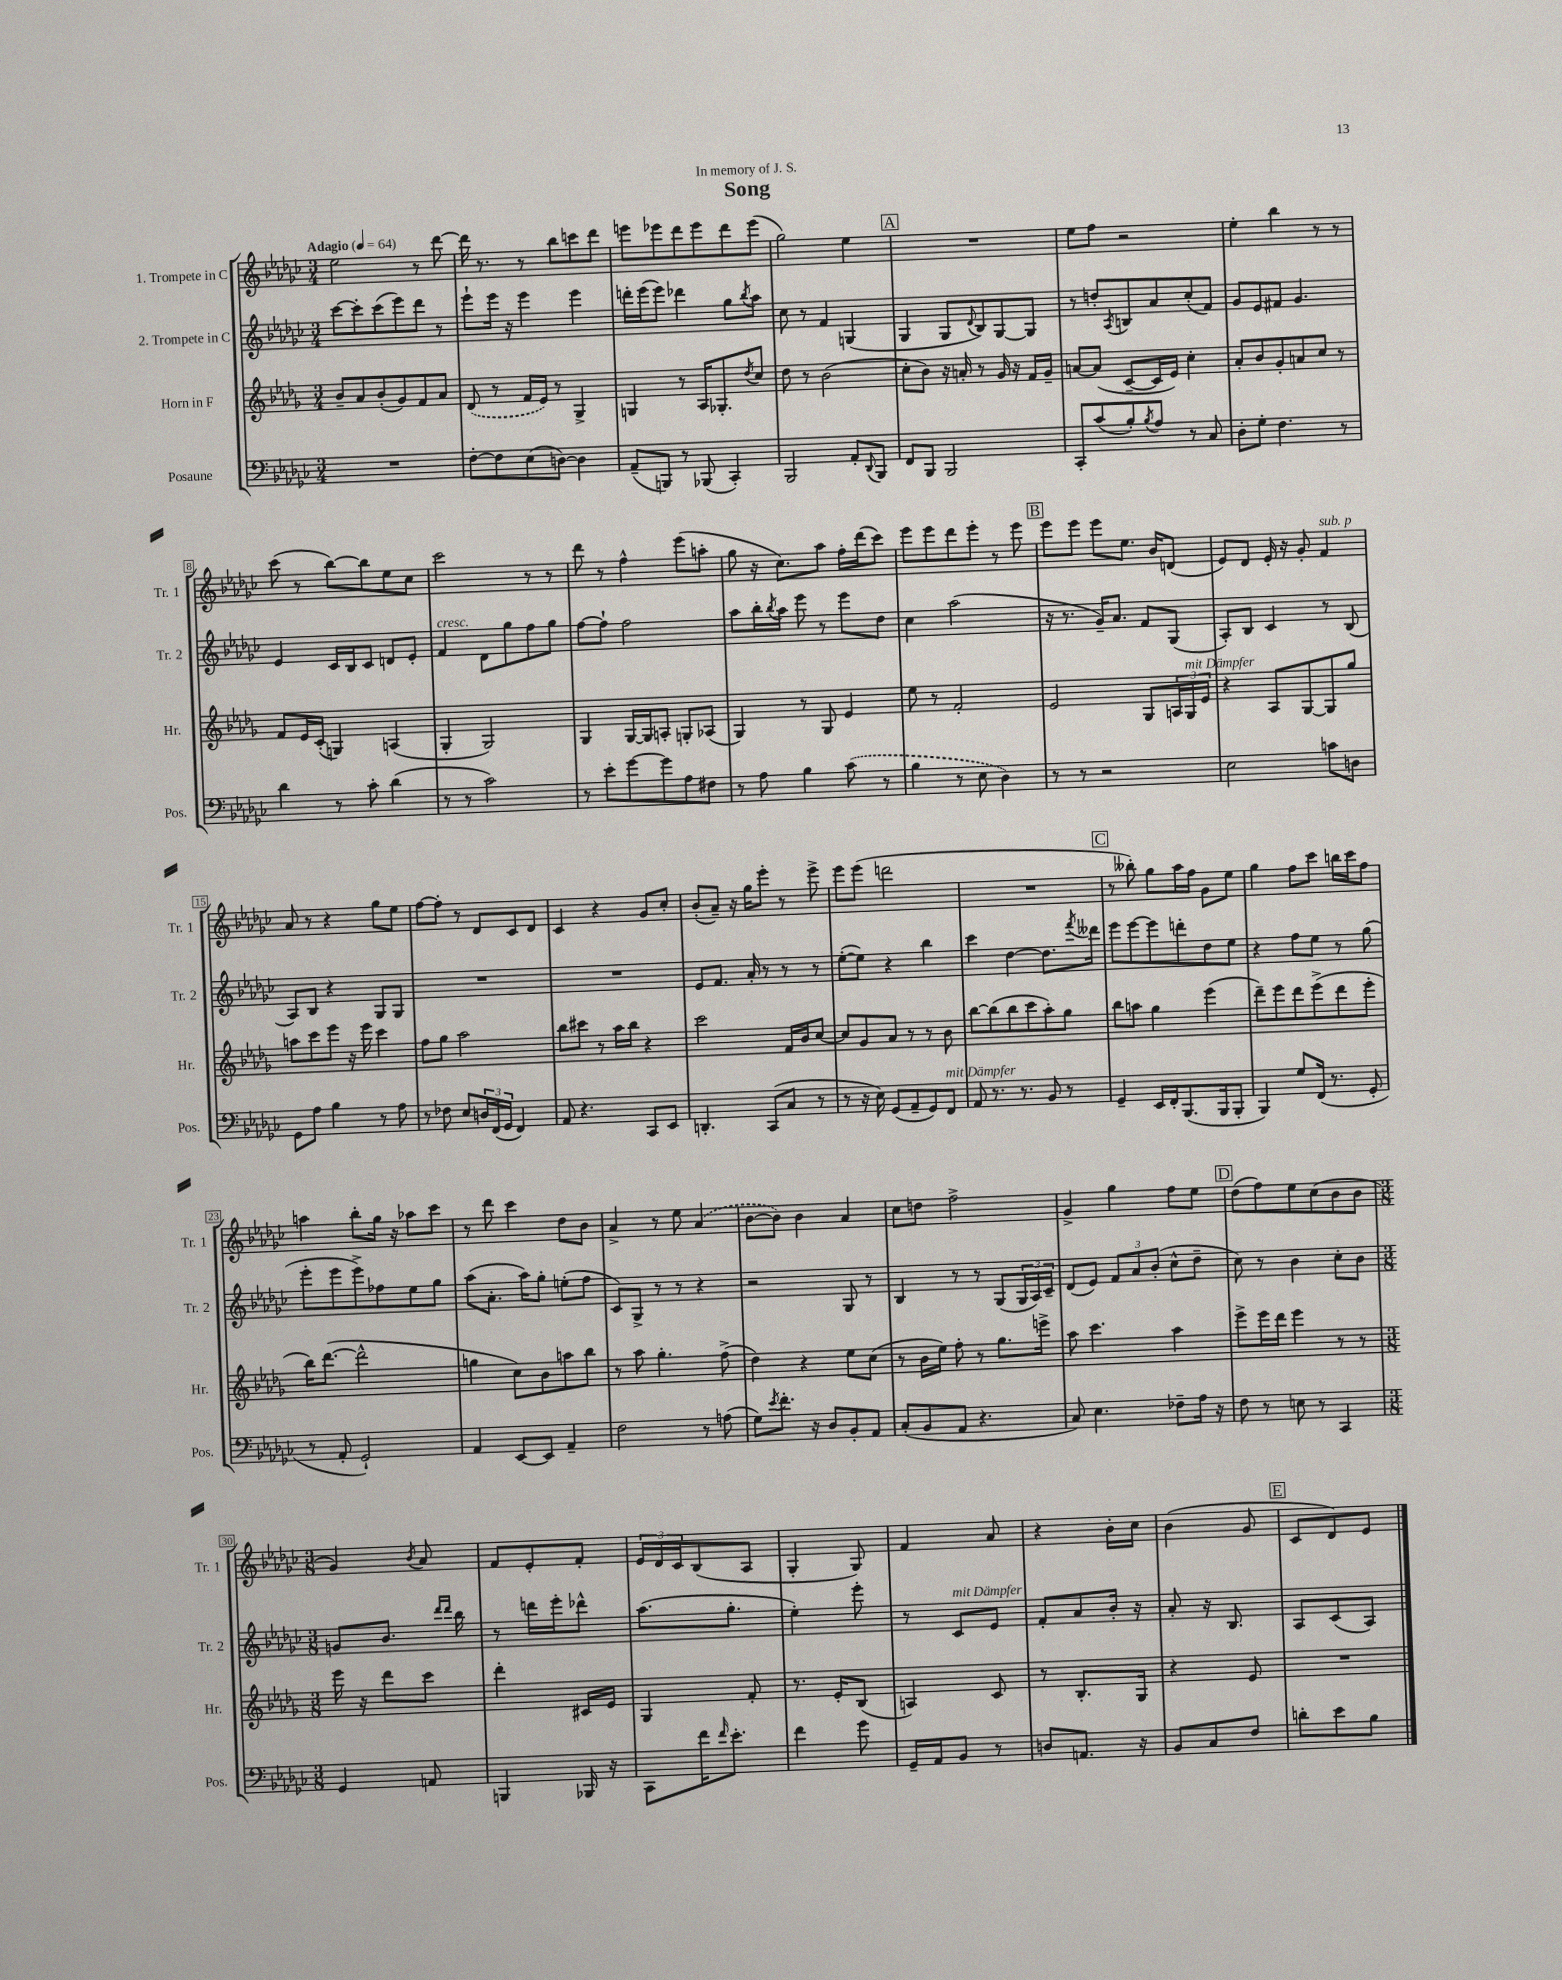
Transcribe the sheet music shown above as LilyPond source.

\header { title = "Song" dedication = "In memory of J. S." }
<<
\new StaffGroup <<
\new Staff = "s0" \with { instrumentName = "1. Trompete in C" shortInstrumentName = "Tr. 1" } {
    \clef treble \key ges \major \numericTimeSignature \time 3/4 \tempo "Adagio" 4 = 64
    ees''2 r8 des'''8~ |
    des'''16 r8. r8 bes''8 c'''8 des'''8 |
    e'''8 ees'''8 des'''8 ees'''8 des'''8 ees'''8( |
    ges''2) ees''4 |
    \mark \markup { \box "A" } R2. |
    ees''8 f''8 r2 |
    ees''4-. bes''4 r8 r8 |
    ces'''8( r8 bes''8~) bes''8 ees''8 ces''8 |
    ces'''2 r8 r8 |
    des'''8 r8 f''4-^ ees'''8( a''8-. |
    ges''8 r16 ces''8.) aes''8 f''16-. des'''16( ces'''8) |
    ees'''8 ees'''8 des'''8 ees'''8-. r8 ees'''8 |
    \mark \markup { \box "B" } ees'''8 ees'''8 ees'''8 ees''8. bes'16 d'8( |
    ees'8) des'8 ees'16-. r16 ges'8-. f'4^\markup { \italic "sub. p" } |
    aes'8 r8 r4 ges''8 ees''8 |
    f''8~ f''8-. r8 des'8 ces'8 des'8 |
    ces'4 r4 ges'8 ces''8-. |
    bes'8-.( aes'8--) r16 ges''16 ees'''8-. r8 ees'''8-> |
    ees'''8 ees'''8( d'''2 |
    R2. |
    \mark \markup { \box "C" } r8 beses''8-.) ges''8 aes''16 f''16 ges'8 ees''8 |
    ges''4 f''8 ces'''8 b''16 ces'''16 f''8 |
    a''4 bes''8-. ges''16 r16 aes''8 ces'''8 |
    r8 des'''8 ces'''4 des''8 bes'8 |
    aes'4-> r8 ees''8 \once \slurDashed aes'4( |
    bes'8~ bes'8) bes'4 aes'4 |
    ces''8 d''8 f''2-> |
    ges'4-> ges''4 f''8 ees''8 |
    \mark \markup { \box "D" } des''8( f''8) ees''8 ces''8( bes'8 bes'8 |
    \numericTimeSignature \time 3/8 ges'4) \acciaccatura { bes'8 } aes'8 |
    f'8 ees'8-. f'8-. |
    \tuplet 3/2 { ees'16 des'16 ces'16 } bes8( aes8 |
    ges4-. ges8) |
    f'4 aes'8 |
    r4 bes'16-. ces''16 |
    bes'4( ges'8 |
    \mark \markup { \box "E" } ces'8 des'8) ees'8 \bar "|." |
}
\new Staff = "s1" \with { instrumentName = "2. Trompete in C" shortInstrumentName = "Tr. 2" } {
    \clef treble \key ges \major \numericTimeSignature \time 3/4
    ces'''8~ ces'''8-. ces'''8( ees'''8) des'''8 r8 |
    ees'''8-! ees'''16 r16 ees'''4 ees'''4 |
    d'''16-. ees'''16( ees'''8) des'''4 ges''8 \acciaccatura { bes''8 } aes''8 |
    ces''8 r8 f'4 g4( |
    \mark \markup { \box "A" } ges4 ges8 \appoggiatura { des'8 } bes8) ges8~ ges8 |
    r8 d''8-. \acciaccatura { aes8 } b8 aes'8 ces''8-.( f'8) |
    ges'8 ees'8 fis'8 ges'4. |
    ees'4 ces'16 bes16 ces'8 d'8 ees'8-. |
    f'4^\markup { \italic "cresc." } des'8 ges''8 f''8 ges''8 |
    f''8~ f''8-! f''2 |
    aes''8 bes''16-. \acciaccatura { bes''8 } aes''16 ees'''8 r8 ees'''8 des''8 |
    ces''4 aes''2( |
    \mark \markup { \box "B" } r16 r8. ges'16--) aes'8. f'8 ges8( |
    aes8-.) bes8 ces'4 r8 bes8( |
    aes8) bes8 r4 ges8 ges8 |
    R2. |
    R2. |
    ees'8 f'8. aes'16-. r8 r8 r8 |
    ees''8~-.( ees''8) r4 bes''4 |
    ces'''4 des''4~ des''8. \acciaccatura { f'''8 } deses'''16 |
    \mark \markup { \box "C" } ees'''8 ees'''8~ ees'''8 d'''8-. des''8 ees''8 |
    r4 f''8 ees''8 r8 ges''8( |
    ees'''8-. ees'''8 ees'''8->) fes''8 ees''8 ges''8 |
    aes''8( aes'8.-. aes''16) ges''8-. e''8-.( f''8 |
    ces'8) ges8-> r8 r8 r4 |
    r2 ges8 r8 |
    bes4 r8 r8 ges8( \tuplet 3/2 { ges16 aes16) ces'16-- } |
    des'8( ees'8) \tuplet 3/2 { f'8 aes'8 bes'8-.( } ces''8-^ des''8-- |
    \mark \markup { \box "D" } ces''8) r8 bes'4 ces''8-. bes'8 |
    \numericTimeSignature \time 3/8 g'8 bes'8. \grace { des'''16 des'''16 } bes''16 |
    r8 d'''16 ees'''16-. des'''8-^ |
    aes''8.( ges''8.-. |
    ees''4-.) ees'''8-. |
    r8 ces'8^\markup { \italic "mit Dämpfer" } ees'8 |
    f'8-. aes'8 bes'16-. r16 |
    aes'8-. r16 bes8. |
    \mark \markup { \box "E" } aes8 ces'8( aes8) \bar "|." |
}
\new Staff = "s2" \with { instrumentName = "Horn in F" shortInstrumentName = "Hr." } {
    \clef treble \key des \major \numericTimeSignature \time 3/4
    bes'8-- aes'8 bes'8-.( ges'8) f'8 aes'8 |
    \once \slurDashed des'8( r8 f'16 ees'16) r8 ges4-> |
    g4 r8 aes16 ges8.-. \acciaccatura { des''8 } c''8 |
    des''8 r8 bes'2( |
    \mark \markup { \box "A" } c''8-. bes'8) r16 a'16-. r8 ges'16 r16 f'16 ges'16-- |
    a'8~ a'8( c'8~-- c'16 ees'16) c''4-. |
    aes'8-. bes'8 ges'8-. a'8 c''8 r8 |
    f'8 ees'16 c'16-.( g4) a4( |
    ges4-. ges2) |
    ges4 ges16~ ges16 a8-. g8-. aes8( |
    ges4) r8 ges8 ees'4 |
    ees''8 r8 f'2-. |
    \mark \markup { \box "B" } ees'2 ges8 \tuplet 3/2 { a16 ges16^\markup { \italic "mit Dämpfer" } ees'16 } |
    r4 aes8 ges8~ ges8 ges''8 |
    a''8 c'''8 ees'''8 r16 ees'''16 c'''4 |
    f''8 ges''8 aes''2 |
    bes''8 cis'''8 r8 aes''16 bes''16 r4 |
    c'''2 f'16 bes'16 c''8~ |
    c''8 ges'8 aes'8 r8 r8 bes'8 |
    bes''8~ bes''8( bes''8 c'''8 aes''8-.) ges''8 |
    \mark \markup { \box "C" } bes''8 a''8 ges''4 ees'''4( |
    des'''8--) ees'''8 des'''8 ees'''8->( des'''8 ees'''8-. |
    bes''16) des'''8.~( des'''2-^ |
    g''4 c''8) bes'8 a''8 bes''8 |
    r8 aes''8 ges''4.-. f''8->( |
    des''4) r4 ees''8 c''8( |
    r8 bes'16 ees''16) f''8-. r8 ges''8. e'''16-> |
    aes''8 c'''4. aes''4 |
    \mark \markup { \box "D" } ees'''8-> ees'''16 des'''16 ees'''4 r8 r8 |
    \numericTimeSignature \time 3/8 ees'''16 r16 des'''8 c'''8 |
    des'''4-. cis'16 ees'16 |
    ges4 f'8-. |
    r8. ees'16-. bes8( |
    a4) c'8 |
    r8 bes8.-. ges16 |
    r4 ees'8 |
    \mark \markup { \box "E" } R4. \bar "|." |
}
\new Staff = "s3" \with { instrumentName = "Posaune" shortInstrumentName = "Pos." } {
    \clef bass \key ges \major \numericTimeSignature \time 3/4
    R2. |
    f8~-. f8 ees8( d8~) d4 |
    aes,8--( b,,8) r8 bes,,8( ces,4-.) |
    bes,,2 aes,8-. \appoggiatura { des,8 } bes,,8 |
    \mark \markup { \box "A" } f,8 bes,,8 bes,,2 |
    ces,8-. ces'8( bes8-.) \acciaccatura { bes8 } aes8 r8 ces8 |
    des8-. ges8-. f4. r8 |
    des'4 r8 ces'8-. des'4( |
    r8 r8 ces'2) |
    r8 ees'8-. ges'8~ ges'8 aes8 fis8 |
    r8 aes8 bes4 \once \slurDashed ces'8( r8 |
    bes4 r8 ees8 des4) |
    \mark \markup { \box "B" } r8 r8 r2 |
    ees2 c'8 d8 |
    ges,8 aes8 bes4 r8 aes8 |
    r8 fes8 ees8 \tuplet 3/2 { d16 f,16( ges,16 } f,4) |
    aes,8 r4. ces,8 ees,8 |
    d,4.-. ces,8( ces8 r8 |
    r8 r16 ees16) ges,8( aes,8-- ges,8) f,8^\markup { \italic "mit Dämpfer" } |
    aes,8 r8. r8. bes,8 r8 |
    \mark \markup { \box "C" } ges,4-- ees,16 f,16-. bes,,8.( bes,,16 bes,,8-. |
    bes,,4) ges8 f,16( r8. ges,8-. |
    r8 aes,8-. ges,2-!) |
    aes,4 ees,8~ ees,8 aes,4-- |
    f2 r8 a8( |
    ges8) \acciaccatura { ees'8 } f'8.-. r16 des8 bes,8-. aes,8 |
    ces8-.( bes,8 aes,8 r4. |
    ces8) ees4. fes8-- aes16 r16 |
    \mark \markup { \box "D" } f8 r8 e8 r8 ces,4 |
    \numericTimeSignature \time 3/8 ges,4 a,8 |
    b,,4 bes,,16 r16 |
    ces,8 f'16 \grace { f'16 } ees'8.-. |
    f'4 ges'8 |
    ges,16-- aes,16 bes,8 r8 |
    d8 a,8. r16 |
    bes,8 ces8 f8 |
    \mark \markup { \box "E" } d'8-. ees'8 bes8 \bar "|." |
}
>>
>>
\layout { \context { \Score \override BarNumber.stencil = #(make-stencil-boxer 0.1 0.3 ly:text-interface::print) } }
